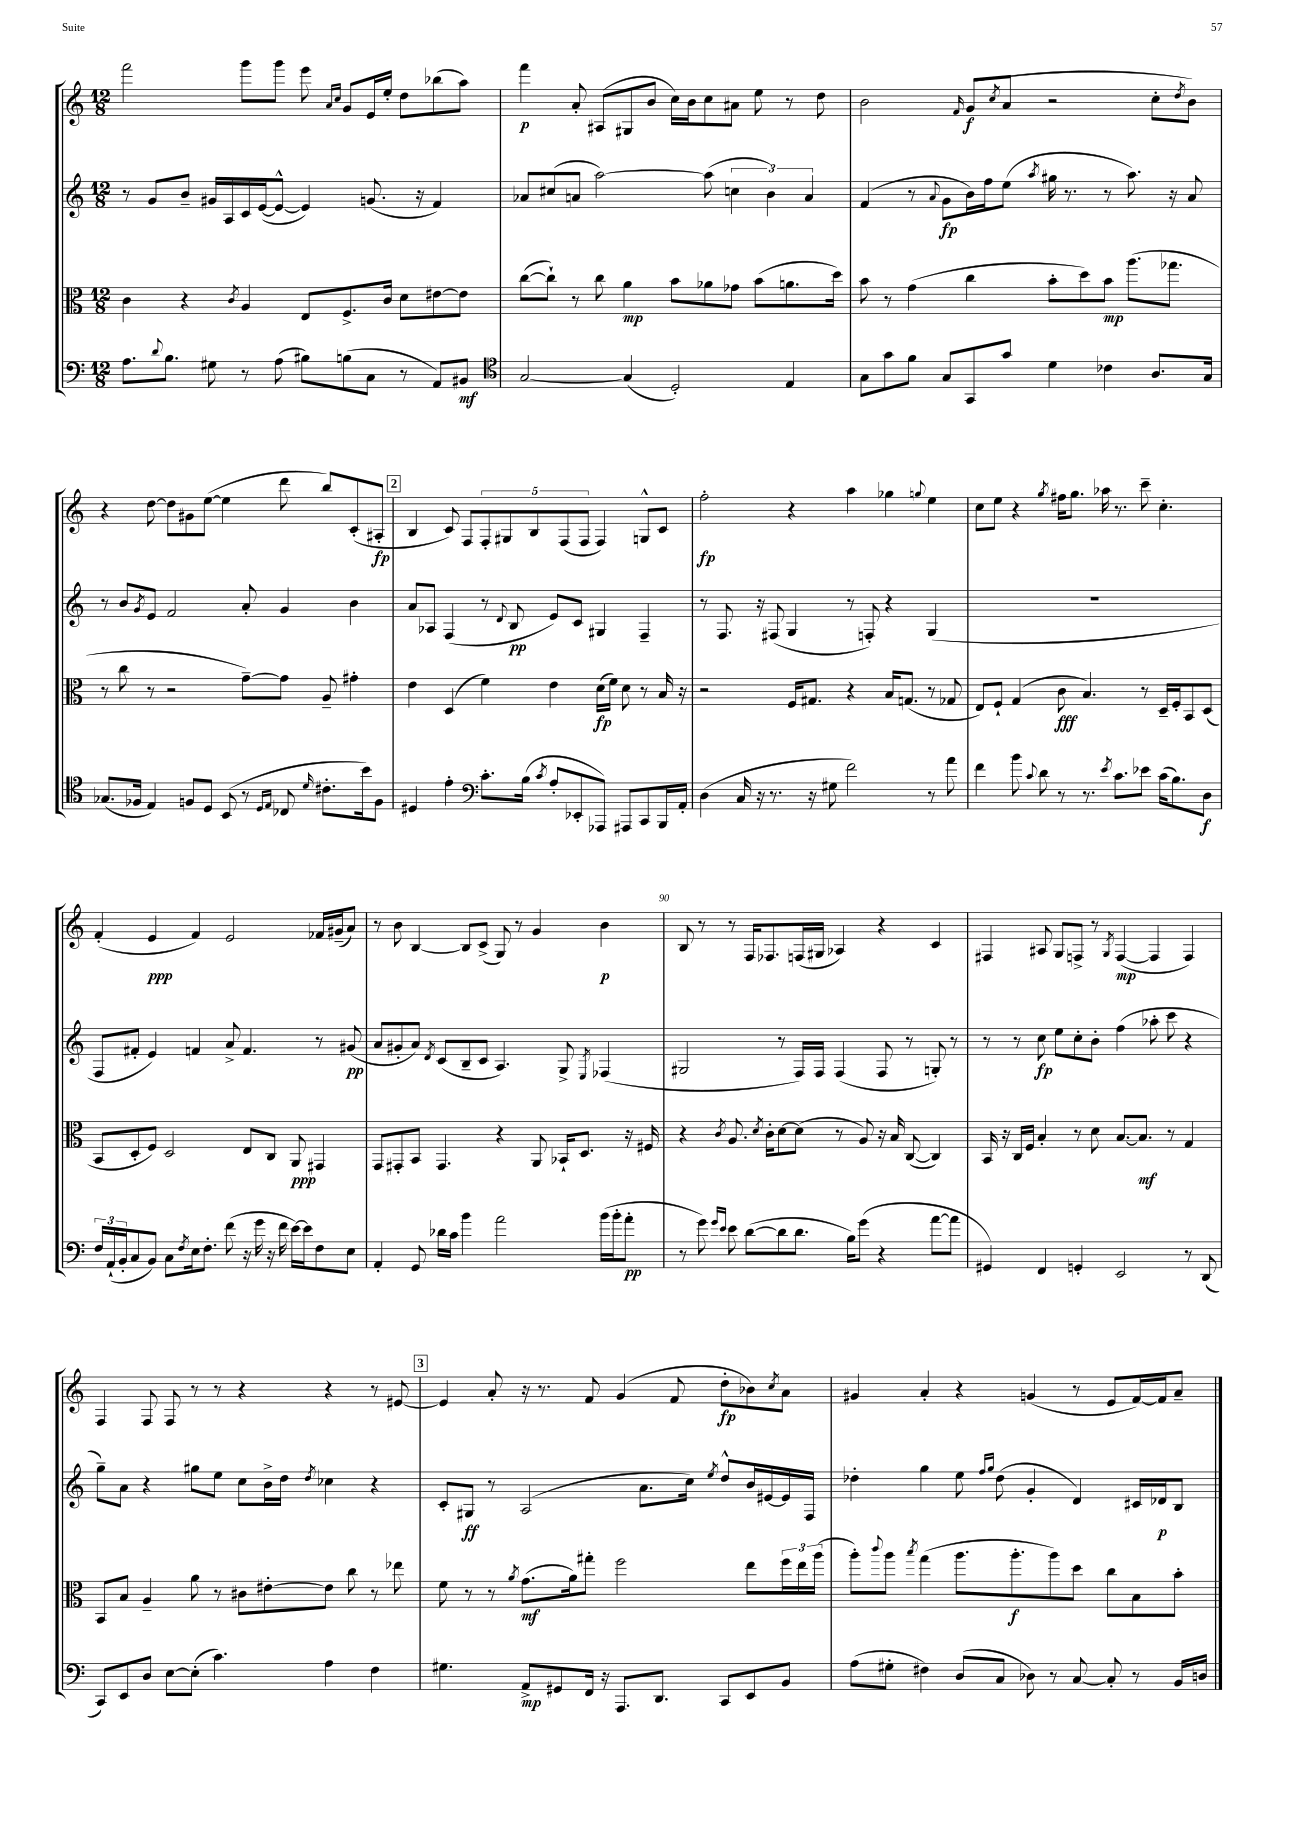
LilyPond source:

<<
\new StaffGroup <<
\new Staff = "s0" {
    \clef treble \key c \major \numericTimeSignature \time 12/8
    f'''2 g'''8 g'''8 e'''8 \grace { a'16 c''16 } g'8 e'16 e''16-. d''8 bes''8( a''8) |
    f'''4\p a'8-. ais8( gis8 b'8 c''16) b'16 c''8 ais'8 e''8 r8 d''8 |
    b'2 \grace { f'16 } g'8\f( \acciaccatura { c''8 } a'8 r2 c''8-. \acciaccatura { d''8 } b'8) |
    r4 d''8~ d''8 gis'8 e''8~( e''4 d'''8 b''8) c'8-.( ais8-.\fp |
    \mark \markup { \box "2" } b4 c'8) f8 \tuplet 5/4 { f8-. gis8 b8 f8( f8 } f4) g8-^ c'8 |
    f''2-.\fp r4 a''4 ges''4 \appoggiatura { g''8 } e''4 |
    c''8 e''8 r4 \acciaccatura { g''8 } fis''16 g''8. aes''16 r8. c'''8-- c''4.-. |
    f'4-.( e'4\ppp f'4) e'2 fes'16 gis'16--( a'8) |
    r8 b'8 b4~ b8 c'8->( g8) r8 g'4 b'4\p |
    b8 r8 r8 f16 fes8. f16( gis16 aes4) r4 c'4 |
    fis4 ais8 g8 f8-> r8 \acciaccatura { g8 } f4~\mp( f4 f4) |
    f4 f8 f8 r8 r8 r4 r4 r8 eis'8~ |
    \mark \markup { \box "3" } eis'4 a'8-. r16 r8. f'8 g'4( f'8 d''8-.\fp bes'8) \acciaccatura { c''8 } a'8 |
    gis'4 a'4-. r4 g'4( r8 e'8 f'16~) f'16 a'8-- \bar "|." |
}
\new Staff = "s1" {
    \clef treble \key c \major \numericTimeSignature \time 12/8
    r8 g'8 b'8-- gis'16 a16 c'16 e'16~( e'8~-^ e'4) g'8.( r16 f'4) |
    aes'8 cis''8( a'8 a''2~) a''8( \tuplet 3/2 { c''4 b'4) a'4 } |
    f'4( r8 \appoggiatura { a'8 } g'8\fp b'16) f''16 e''8( \acciaccatura { a''8 } gis''16 r8. r8 a''8.) r16 a'8 |
    r8 b'8 \acciaccatura { g'8 } e'8 f'2 a'8-. g'4 b'4 |
    \mark \markup { \box "2" } a'8 aes8 f4( r8 \appoggiatura { d'8 } b8\pp e'8) c'8 gis4 f4-- |
    r8 f8. r16 fis8( g4 r8 f8-.) r4 g4( |
    R1. |
    f8 fis'8-. e'4) f'4 a'8-> f'4. r8 gis'8\pp( |
    a'8 gis'8-. a'8) \acciaccatura { d'8 } c'8( b8-- c'8 a4.) g8-> \acciaccatura { e8 } fes4( |
    gis2 r8 f16) f16 f4( f8 r8 g8-.) r8 |
    r8 r8 c''8\fp e''8 c''8-. b'8-. f''4( aes''8-. c'''8 r4 |
    g''8--) a'8 r4 gis''8 e''8 c''8 b'16-> d''16 \acciaccatura { d''8 } ces''4 r4 |
    \mark \markup { \box "3" } c'8-. gis8\ff r8 a2( a'8. c''16) \acciaccatura { e''8 } d''8-^ b'16 eis'16~ eis'16 f16 |
    des''4-. g''4 e''8 \grace { f''16 g''16 } des''8( g'4-. d'4) cis'16 des'16\p b8 \bar "|." |
}
\new Staff = "s2" {
    \clef alto \key c \major \numericTimeSignature \time 12/8
    c'4 r4 \acciaccatura { c'8 } a4 e8 f8.-> c'16 d'8 eis'8~ eis'8 |
    c''8~( c''8-!) r8 c''8 a'4\mp b'8 aes'8 ges'8 b'8( a'8. d''16) |
    b'8 r8 g'4( c''4 b'8-. d''8) b'8\mp a''8.( ges''8. |
    r8 c''8 r8 r2 g'8~--) g'8 a8-- gis'4-. |
    \mark \markup { \box "2" } e'4 d4( f'4) e'4 d'16\fp( f'16) d'8 r8 b16 r16 |
    r2 f16 gis8. r4 b16 g8.( r8 ges8 |
    e8) f8-! g4( c'8\fff b4.) r8 d16-- f16-. b,8 d8( |
    b,8 d8-. f8) d2 e8 c8 a,8\ppp gis,4 |
    g,8 gis,8-. b,8 gis,4. r4 a,8 bes,16-! d8. r16 fis16 |
    r4 \acciaccatura { c'8 } a8. \acciaccatura { d'8 } c'16-. d'8~ d'8( r8 a8) r16 b16 c8~( c4) |
    b,16 r16 c16 f16 b4-. r8 d'8 b8.~ b8.\mf r8 g4 |
    b,8 b8 a4-- a'8 r8 cis'8 eis'8~-. eis'8 c''8 r8 ees''8 |
    \mark \markup { \box "3" } f'8 r8 r8 \acciaccatura { a'8 } g'8.\mf( a'16) gis''8-. f''2 e''8 \tuplet 3/2 { f''16 e''16 a''16( } |
    a''8-.) \appoggiatura { c'''8 } a''8 \acciaccatura { b''8 } g''4( a''8. a''8.-.\f a''8) d''8 c''8 b8 b'8-. \bar "|." |
}
\new Staff = "s3" {
    \clef bass \key c \major \numericTimeSignature \time 12/8
    a8. \appoggiatura { d'8 } b8. gis8 r8 a8( bis8) b8( c8 r8 a,8) bis,8\mf |
    \clef tenor g2~ g4( d2-.) e4 |
    g8 g'8 f'8 g8 g,8 g'8 d'4 ces'4 a8. g16 |
    ges8.( fes16 e4) f8 d8 b,8( r8 \grace { d16 e16 } ces8 \grace { d'16 } cis'8.-. b'16) f8 |
    \mark \markup { \box "2" } dis4 e'4-. \clef bass c'8.-. b16( \acciaccatura { c'8 } a8-. ees,8-. aes,,8) ais,,8 c,8 b,,16 a,16-. |
    d4( c16 r16 r8. r16 gis8 f'2) r8 a'8 |
    f'4 b'8 \appoggiatura { c'8 } d'8 r8 r8. \acciaccatura { e'8 } c'8. ees'8 c'16( b8.) d8\f |
    \tuplet 3/2 { f16 a,16-!( b,16-. } c8 b,8) c8 \acciaccatura { f8 } e16 f8.-. f'8( r16 g'16 r16 f'16 e'16~) e'16 f8 e8 |
    a,4-. g,8 des'16 c'16 b'4 a'2 b'16( b'16-. a'8-.\pp |
    r8 g'8) \grace { g'16 e'16 } e'8 d'8~( d'8 d'8. b16) g'8( r4 a'8~ a'8 |
    gis,4) f,4 g,4-. e,2 r8 d,8( |
    c,8) e,8 d8 e8~ e8-.( c'4.) a4 f4 |
    \mark \markup { \box "3" } gis4. a,8->\mp gis,8 f,16 r16 a,,8. d,8. c,8 e,8 b,8 |
    a8( gis8-. fis4) d8( c8 des8) r8 c8~ c8-. r8 b,16 d16 \bar "|." |
}
>>
>>
\layout { \context { \Score currentBarNumber = #81 \override BarNumber.break-visibility = ##(#f #t #t) barNumberVisibility = #(every-nth-bar-number-visible 5) } }
